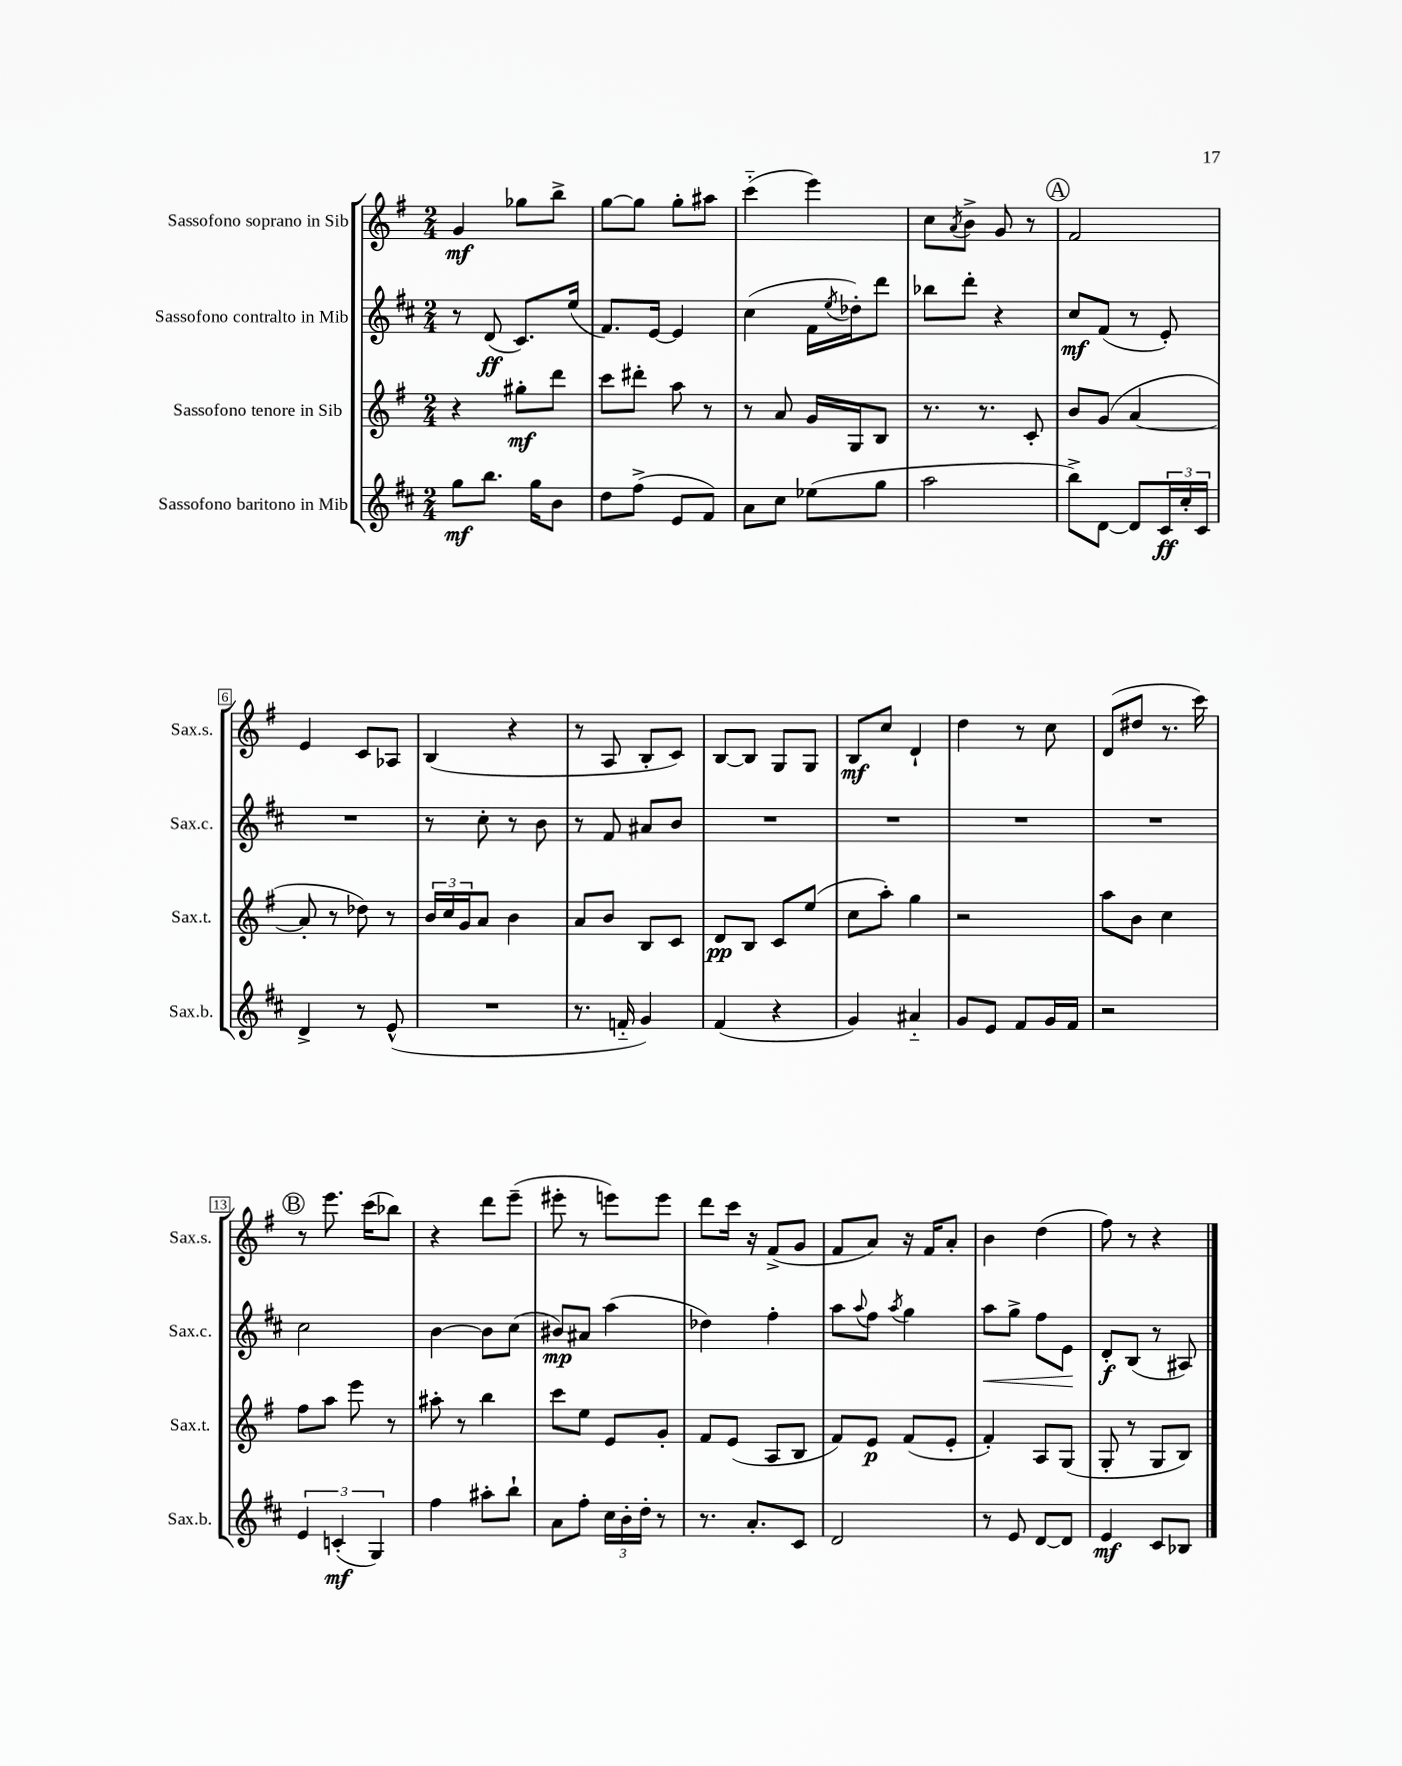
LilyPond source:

<<
\new StaffGroup <<
\new Staff = "s0" \with { instrumentName = "Sassofono soprano in Sib" shortInstrumentName = "Sax.s." } {
    \clef treble \key g \major \numericTimeSignature \time 2/4
    g'4\mf ges''8 b''8-> |
    g''8~ g''8 g''8-. ais''8 |
    c'''4-_( e'''4) |
    c''8 \acciaccatura { a'8 } b'8-> g'8 r8 |
    \mark \markup { \circle "A" } fis'2 |
    e'4 c'8 aes8 |
    b4( r4 |
    r8 a8 b8-. c'8) |
    b8~ b8 g8 g8 |
    b8\mf c''8 d'4-! |
    d''4 r8 c''8 |
    d'8( dis''8 r8. c'''16) |
    \mark \markup { \circle "B" } r8 e'''8. c'''16( bes''8) |
    r4 d'''8 e'''8--( |
    eis'''8-. r8 e'''8) e'''8 |
    d'''8 c'''16 r16 fis'8->( g'8 |
    fis'8 a'8) r16 fis'16 a'8-. |
    b'4 d''4( |
    fis''8) r8 r4 \bar "|." |
}
\new Staff = "s1" \with { instrumentName = "Sassofono contralto in Mib" shortInstrumentName = "Sax.c." } {
    \clef treble \key d \major \numericTimeSignature \time 2/4
    r8 d'8\ff( cis'8.) e''16( |
    fis'8.) e'16~ e'4 |
    cis''4( fis'16 \acciaccatura { e''8 } des''16-.) d'''8 |
    bes''8 d'''8-. r4 |
    \mark \markup { \circle "A" } cis''8\mf fis'8( r8 e'8-.) |
    R2 |
    r8 cis''8-. r8 b'8 |
    r8 fis'8 ais'8 b'8 |
    R2 |
    R2 |
    R2 |
    R2 |
    \mark \markup { \circle "B" } cis''2 |
    b'4~ b'8 cis''8( |
    bis'8\mp) ais'8 a''4( |
    des''4) fis''4-. |
    a''8 \appoggiatura { a''8 } fis''8 \acciaccatura { a''8 } g''4 |
    a''8\< g''8-> fis''8 e'8\! |
    d'8-.\f b8( r8 ais8) \bar "|." |
}
\new Staff = "s2" \with { instrumentName = "Sassofono tenore in Sib" shortInstrumentName = "Sax.t." } {
    \clef treble \key g \major \numericTimeSignature \time 2/4
    r4 gis''8-.\mf d'''8 |
    c'''8 dis'''8-. a''8 r8 |
    r8 a'8 g'16 g16 b8 |
    r8. r8. c'8-. |
    \mark \markup { \circle "A" } b'8 g'8( a'4~ |
    a'8-. r8 des''8) r8 |
    \tuplet 3/2 { b'16 c''16 g'16 } a'8 b'4 |
    a'8 b'8 b8 c'8 |
    d'8\pp b8 c'8 e''8( |
    c''8 a''8-.) g''4 |
    r2 |
    a''8 b'8 c''4 |
    \mark \markup { \circle "B" } fis''8 a''8 e'''8 r8 |
    ais''8-. r8 b''4 |
    c'''8 e''8 e'8 g'8-. |
    fis'8 e'8( a8 b8 |
    fis'8) e'8\p fis'8( e'8-. |
    fis'4-.) a8 g8( |
    g8-. r8 g8 b8) \bar "|." |
}
\new Staff = "s3" \with { instrumentName = "Sassofono baritono in Mib" shortInstrumentName = "Sax.b." } {
    \clef treble \key d \major \numericTimeSignature \time 2/4
    g''8\mf b''8. g''16 b'8 |
    d''8 fis''8->( e'8 fis'8) |
    a'8 cis''8 ees''8( g''8 |
    a''2 |
    \mark \markup { \circle "A" } b''8->) d'8~ d'8 \tuplet 3/2 { cis'16\ff cis''16-. cis'16 } |
    d'4-> r8 e'8-^( |
    R2 |
    r8. f'16-_ g'4) |
    fis'4( r4 |
    g'4) ais'4-_ |
    g'8 e'8 fis'8 g'16 fis'16 |
    r2 |
    \mark \markup { \circle "B" } \tuplet 3/2 { e'4 c'4-.\mf( g4) } |
    fis''4 ais''8-. b''8-! |
    a'8 fis''8-. \tuplet 3/2 { cis''16 b'16-. d''16-. } r8 |
    r8. a'8.-. cis'8 |
    d'2 |
    r8 e'8 d'8~ d'8 |
    e'4\mf cis'8 bes8 \bar "|." |
}
>>
>>
\layout { \context { \Score \override BarNumber.stencil = #(make-stencil-boxer 0.1 0.3 ly:text-interface::print) } }
